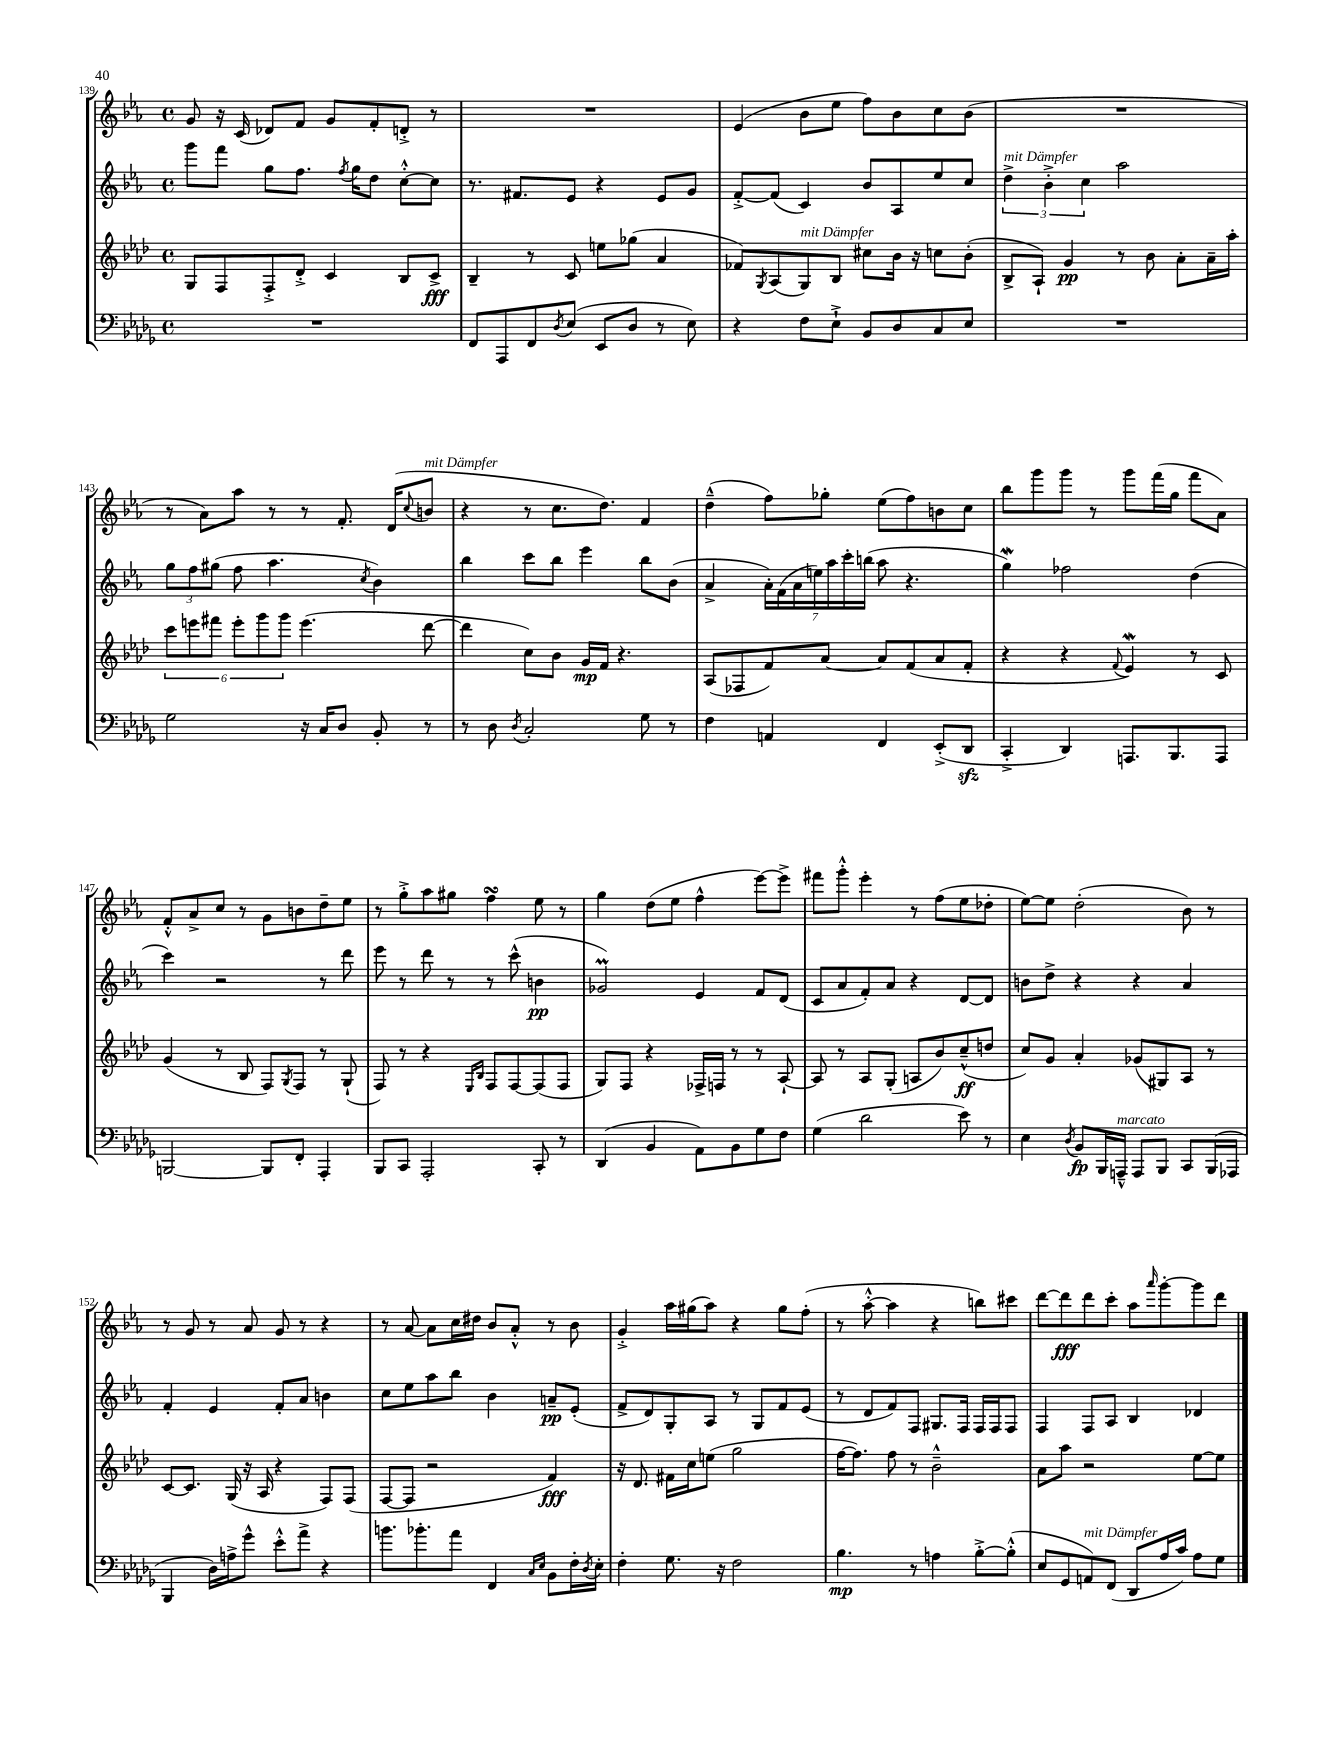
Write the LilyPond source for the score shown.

<<
\new StaffGroup <<
\new Staff = "s0" {
    \clef treble \key ees \major \defaultTimeSignature \time 4/4
    g'8 r16 c'16( des'8) f'8 g'8 f'8-. d'8-.-> r8 |
    R1 |
    ees'4( bes'8 ees''8 f''8) bes'8 c''8 bes'8( |
    R1 |
    r8 aes'8) aes''8 r8 r8 f'8.-. d'16( \appoggiatura { c''8 } b'8^\markup { \italic "mit Dämpfer" } |
    r4 r8 c''8. d''8.) f'4 |
    d''4---^( f''8) ges''8-. ees''8( f''8) b'8 c''8 |
    bes''8 g'''8 g'''8 r8 g'''8 f'''16( g''16 f'''8 aes'8) |
    f'8-.-^ aes'8-> c''8 r8 g'8 b'8 d''8-- ees''8 |
    r8 g''8-.-> aes''8 gis''8 f''4\turn ees''8 r8 |
    g''4 d''8( ees''8 f''4-^ ees'''8~) ees'''8-> |
    fis'''8 g'''8-.-^ ees'''4-. r8 f''8( ees''8 des''8-. |
    ees''8~) ees''8 d''2-.( bes'8) r8 |
    r8 g'8 r8 aes'8 g'8 r8 r4 |
    r8 aes'8~ aes'8 c''16 dis''16 bes'8 aes'8-.-^ r8 bes'8 |
    g'4-.-> aes''16 gis''16( aes''8) r4 gis''8 f''8-.( |
    r8 aes''8~-.-^ aes''4 r4 b''8) cis'''8 |
    d'''8~ d'''8\fff d'''8 c'''8-. aes''8 \grace { aes'''16 } g'''8~-. g'''8 d'''8 \bar "|." |
}
\new Staff = "s1" {
    \clef treble \key ees \major \defaultTimeSignature \time 4/4
    g'''8 f'''8 g''8 f''8. \acciaccatura { f''8 } g''16 d''8 c''8~-.-^ c''8 |
    r8. fis'8. ees'8 r4 ees'8 g'8 |
    f'8~-.-> f'8( c'4) bes'8 aes8 ees''8 c''8 |
    \tuplet 3/2 { d''4->^\markup { \italic "mit Dämpfer" } bes'4-.-> c''4 } aes''2 |
    \tuplet 3/2 { g''8 f''8 gis''8( } f''8 aes''4. \acciaccatura { c''8 } bes'4) |
    bes''4 c'''8 bes''8 ees'''4 bes''8 bes'8( |
    aes'4-> \tuplet 7/4 { aes'16-.) f'16( aes'16 e''16) aes''16 c'''16-. b''16( } aes''8 r4. |
    g''4\mordent) fes''2 d''4( |
    c'''4) r2 r8 d'''8 |
    ees'''8 r8 d'''8 r8 r8 c'''8-^( b'4\pp |
    ges'2\prall) ees'4 f'8 d'8( |
    c'8 aes'8 f'8-.) aes'8 r4 d'8~ d'8 |
    b'8 d''8-> r4 r4 aes'4 |
    f'4-. ees'4 f'8-. aes'8 b'4 |
    c''8 ees''8 aes''8 bes''8 bes'4 a'8--\pp ees'8-.( |
    f'8-> d'8) g8-. aes8 r8 g8 f'8 ees'8( |
    r8 d'8 f'8) f8 gis8. f16 f16 f16 f8 |
    f4 f8 aes8 bes4 des'4 \bar "|." |
}
\new Staff = "s2" {
    \clef treble \key aes \major \defaultTimeSignature \time 4/4
    g8 f8 f8-.-> des'8-.-> c'4 bes8 c'8->\fff |
    bes4-- r8 c'8 e''8 ges''8( aes'4 |
    fes'8) \acciaccatura { g8 } aes8( g8^\markup { \italic "mit Dämpfer" }) bes8 cis''8 bes'16 r16 c''8 bes'8-.( |
    bes8-> aes8-!) g'4\pp r8 bes'8 aes'8-. aes'16-- aes''16-. |
    \tuplet 6/4 { c'''8 e'''8 fis'''8 e'''8-. g'''8 g'''8 } e'''4.( des'''8~ |
    des'''4 c''8) bes'8 g'16\mp f'16 r4. |
    aes8( fes8 f'8) aes'8~ aes'8 f'8( aes'8 f'8-. |
    r4 r4 \appoggiatura { f'8 } ees'4\mordent) r8 c'8 |
    g'4( r8 bes8 f8) \acciaccatura { g8 } f8 r8 g8-!( |
    f8) r8 r4 \grace { ees16 bes16 } f8 f8~ f8( f8 |
    g8) f8 r4 fes16-> f16 r8 r8 aes8~-! |
    aes8 r8 aes8 g8-.( a8 bes'8) c''8---^\ff( d''8 |
    c''8) g'8 aes'4-. ges'8( gis8) aes8 r8 |
    c'8~ c'8. g16( r16 aes16 r4 f8) f8( |
    f8~ f8 r2 f'4\fff) |
    r16 des'8. fis'16 c''16 e''8( g''2 |
    f''16~ f''8.) f''8 r8 bes'2---^ |
    aes'8 aes''8 r2 ees''8~ ees''8 \bar "|." |
}
\new Staff = "s3" {
    \clef bass \key des \major \defaultTimeSignature \time 4/4
    R1 |
    f,8 aes,,8 f,8 \acciaccatura { des8 } ees8( ees,8 des8 r8 ees8) |
    r4 f8 ees8-!-> bes,8 des8 c8 ees8 |
    R1 |
    ges2 r16 c16 des8 bes,8-. r8 |
    r8 des8 \acciaccatura { des8 } c2-. ges8 r8 |
    f4 a,4 f,4 ees,8-.->( des,8\sfz |
    c,4-.-> des,4) a,,8. bes,,8. a,,8 |
    b,,2~ b,,8 f,8-. aes,,4-. |
    bes,,8 c,8 aes,,2-. c,8-. r8 |
    des,4( bes,4 aes,8) bes,8 ges8 f8 |
    ges4( des'2 ees'8) r8 |
    ees4 \acciaccatura { des8 } bes,8\fp bes,,16 a,,16---^^\markup { \italic "marcato" } a,,8 bes,,8 c,8 bes,,16( aes,,16 |
    bes,,4 des16) a16-> ges'8-^ ees'8-.-^ aes'8-> r4 |
    b'8. bes'8.-. aes'8 f,4 \grace { c16 ees16 } bes,8 f16-. \acciaccatura { des8 } ees16-. |
    f4-. ges8. r16 f2 |
    bes4.\mp r8 a4 bes8~-.-> bes8-.-^( |
    ees8 ges,8 a,8^\markup { \italic "mit Dämpfer" }) f,8( des,8 aes16 c'16) aes8 ges8 \bar "|." |
}
>>
>>
\layout { \context { \Score currentBarNumber = #139 } }
